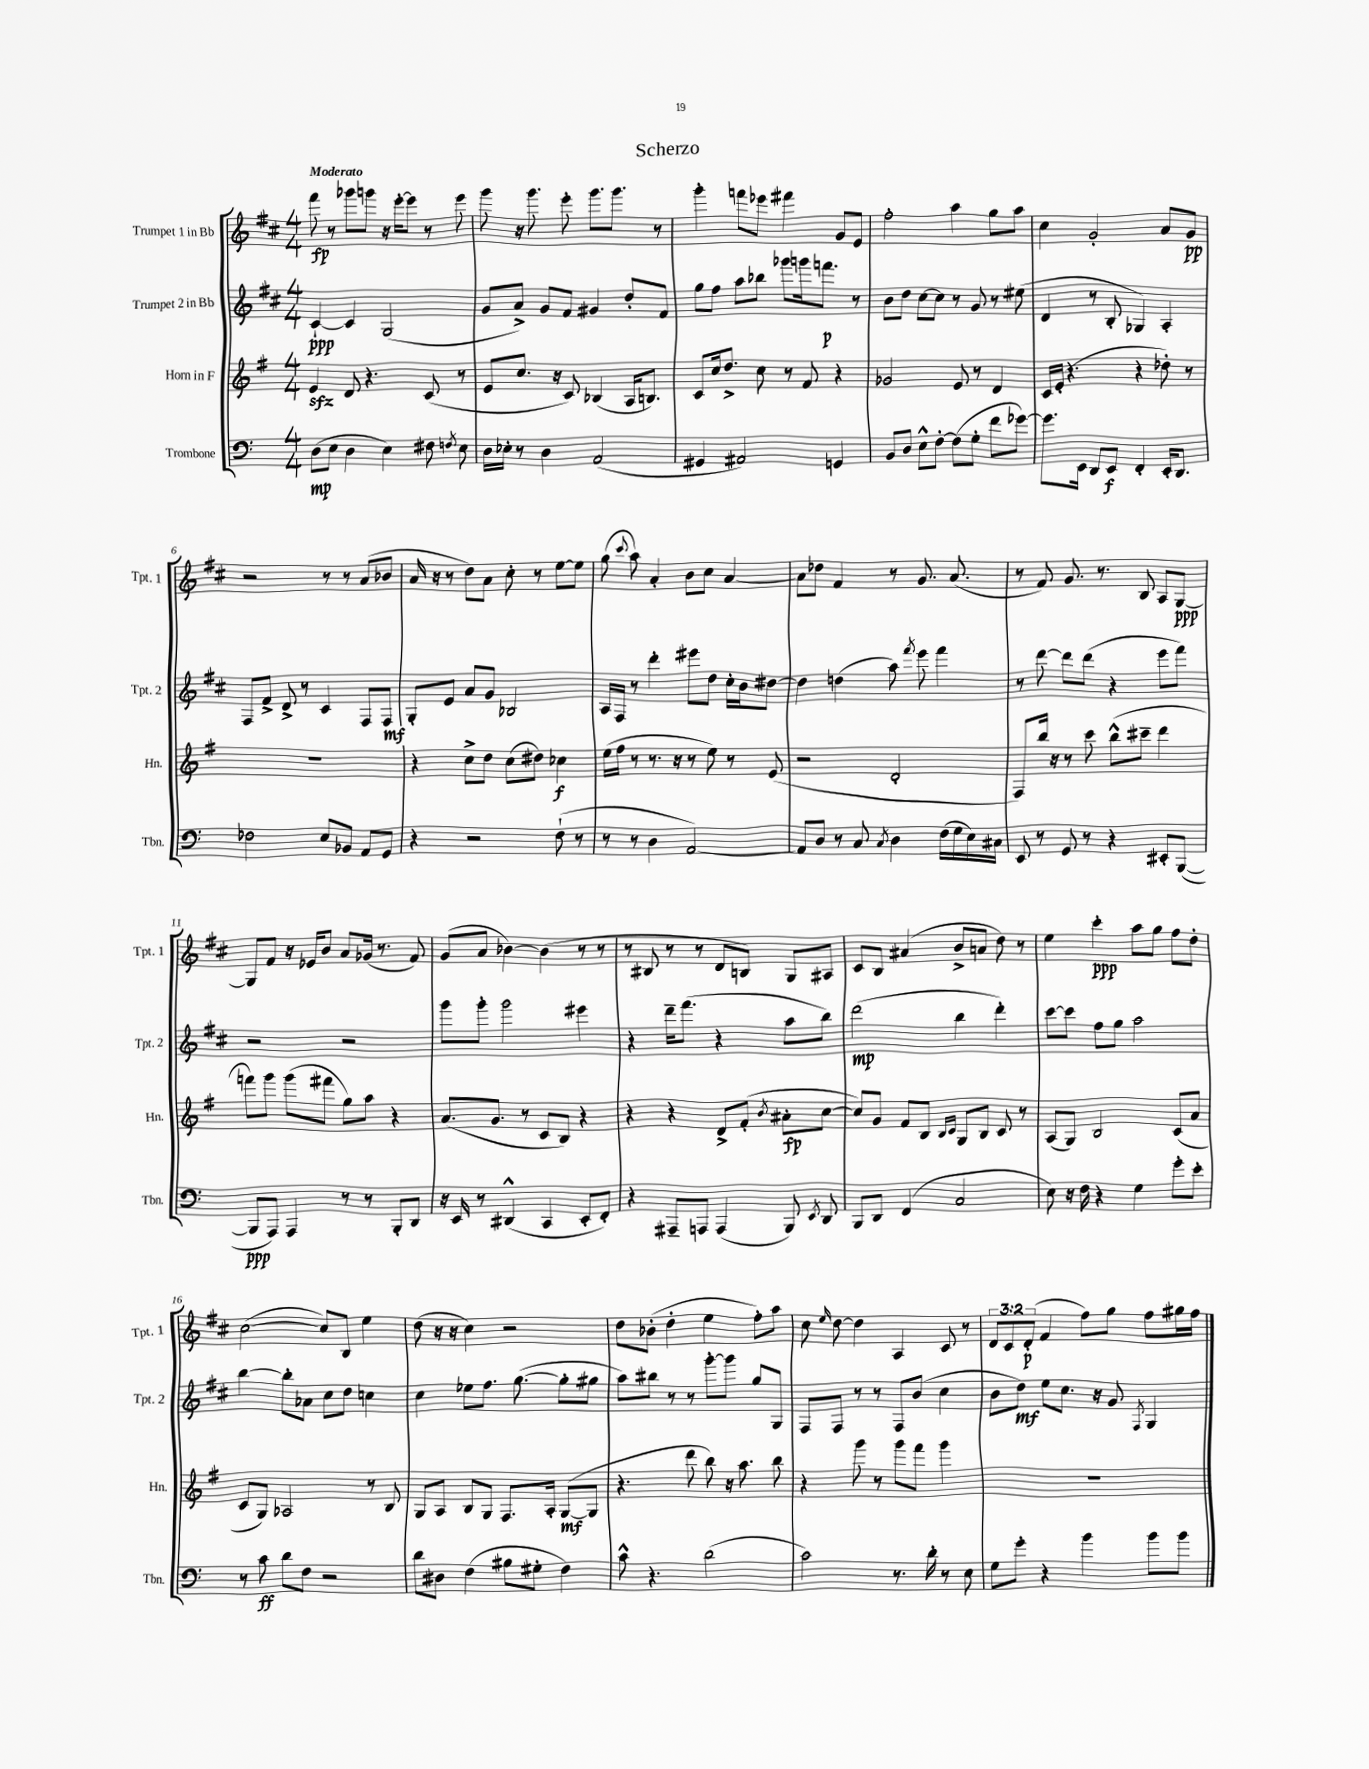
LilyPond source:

\header { title = "Scherzo" }
<<
\new StaffGroup <<
\new Staff = "s0" \with { instrumentName = "Trumpet 1 in Bb" shortInstrumentName = "Tpt. 1" } {
    \clef treble \key d \major \numericTimeSignature \time 4/4 \override Staff.TupletNumber.text = #tuplet-number::calc-fraction-text \tempo "Moderato"
    \autoBeamOff fis'''8\fp r8 ges'''8[ g'''8] r16 e'''16[~-. e'''8] r8 e'''8 |
    g'''8 r16 g'''8. e'''8-. g'''8.[ g'''8.] r8 |
    g'''4-. f'''8[ ees'''8] fis'''4 g'8[ e'8] |
    fis''2-. a''4 g''8[ a''8] |
    cis''4 g'2-. a'8[ g'8]\pp |
    r2 r8 r8 a'8[( bes'8] |
    a'16 r16 r8 d''8[) a'8] cis''8-. r8 e''8[~ e''8] |
    g''8( \appoggiatura { cis'''8 } a''8) a'4-. b'8[ cis''8] a'4~ |
    a'8[ des''8] fis'4 r8 g'8. a'8.( |
    r8 fis'8) g'8. r8. b8 a8[ g8]~\ppp |
    g8[ fis'8] r16 ees'16[ b'8] a'8[ ges'16]( r8. fis'8) |
    g'8[( a'8] bes'4~) bes'4( r8 r8 |
    r8 bis8 r8 r8 d'8[ b8]) g8[ ais8] |
    cis'8[ b8] ais'4( b'8[-> a'8] d''8) r8 |
    e''4 cis'''4-.\ppp a''8[ g''8] fis''8[ d''8]-. |
    cis''2~( cis''8[) b8] e''4 |
    d''8( r16 r16 cis''4) r2 |
    d''8[ bes'8]-.( d''4-. e''4 fis''8[-.) a''8] |
    cis''8 \grace { e''16 } d''8~ d''4 a4 cis'8 r8 |
    \tuplet 3/2 { d'8[ cis'8 d'8]-.\p( } fis'4 fis''8[) g''8] fis''8[ gis''16 fis''16] \bar "|." |
}
\new Staff = "s1" \with { instrumentName = "Trumpet 2 in Bb" shortInstrumentName = "Tpt. 2" } {
    \clef treble \key d \major \numericTimeSignature \time 4/4
    \autoBeamOff cis'4~-!\ppp cis'4 g2( |
    g'8[ a'8]->) g'8[ fis'8] gis'4 d''8[-. fis'8] |
    g''8[ fis''8] a''8[ bes''8] ges'''8[ g'''16 f'''8.]\p r8 |
    b'8[ d''8] cis''8[~ cis''8] r8 g'8 r8 eis''8( |
    d'4 r8 b8-. ges4) a4-. |
    fis8[ fis'8]-> d'8-> r8 cis'4 fis8[ fis8]\mf |
    g8[-. e'8] a'8[ g'8] bes2 |
    a16[ fis16] r8 d'''4-. eis'''8[ d''8] cis''16[-. b'16 dis''8]~ |
    dis''4 d''4( a''8) \acciaccatura { fis'''8 } e'''8 fis'''4 |
    r8 d'''8~ d'''8[ d'''8]( r4 e'''8[ fis'''8]) |
    r2 r2 |
    g'''8[ g'''8]-. g'''2 eis'''4 |
    r4 d'''16[-- fis'''8.]( r4 a''8[ b''8]) |
    d'''2\mp( b''4 d'''4-.) |
    cis'''8[~ cis'''8] fis''8[ g''8] a''2 |
    b''4~ b''8[-. aes'8] cis''8[ d''8] c''4 |
    cis''4 ees''8[ fis''8.] g''8.~( g''8[-. gis''8] |
    a''8[) bis''8] r8 r8 g'''8[~-. g'''8] g''8[ g8] |
    fis8[ fis8] r8 r8 fis8[ b'8]( cis''4 |
    b'8[ d''8]\mf) e''8[ cis''8.] r16 g'8 \acciaccatura { fis8 } g4 \bar "|." |
}
\new Staff = "s2" \with { instrumentName = "Horn in F" shortInstrumentName = "Hn." } {
    \clef treble \key g \major \numericTimeSignature \time 4/4
    \autoBeamOff e'4\sfz d'8 r4. c'8( r8 |
    e'8[ c''8.] r16 c'8) bes4( a16[ b8.]) |
    c'8[ c''16 d''8.]-> c''8 r8 fis'8 r4 |
    ges'2 e'8 r8 d'4 |
    c'16[ e'16]-.( r4. r4 des''8-.) r8 |
    R1 |
    r4 c''8[-> d''8] c''8[( dis''8]) ces''4\f |
    e''16[( fis''16] r8 r8. r16 r8 e''8) r8 e'8( |
    r2 d'2-. |
    fis8[) b''16] r16 r8 c'''8 b''8[-^( cis'''8]-- d'''4 |
    f'''8[) g'''8] g'''8[( fis'''8] g''8[) a''8] r4 |
    a'8.[( g'8.] r8 c'8[ b8]) r4 |
    r4 r4 d'8[-> fis'8]-.( \acciaccatura { b'8 } ais'8[-.\fp c''8]~ |
    c''8[) g'8] fis'8[ b8] \grace { b16[ c'16] } g8[ b8] c'8 r8 |
    a8[( g8]) b2 c'8[( a'8] |
    c'8[ g8]) aes2 r8 b8 |
    g8[ a8] b8[ g8] fis8.[ a16]-. g8[~\mf( g8] |
    r4. d'''8 b''8) r16 a''8. b''8 |
    r4 g'''8 r8 g'''8[ fis'''8] g'''4 |
    R1 \bar "|." |
}
\new Staff = "s3" \with { instrumentName = "Trombone" shortInstrumentName = "Tbn." } {
    \clef bass \key c \major \numericTimeSignature \time 4/4
    \autoBeamOff d8[\mp( e8] d4 e4) fis8 \acciaccatura { f8 } e8 |
    d16[ ees16]-. r8 d4 a,2( |
    gis,4 ais,2) g,4 |
    b,8[ d8] e8[-^ f8]~-. f8[( g8]-. f'8[ ges'8]~) |
    ges'8.[ e,16] d,8[ e,8]\f f,4-. e,16[-. d,8.] |
    fes2 e8[ bes,8] a,8[ g,8] |
    r4 r2 f8-!( r8 |
    r8 r8 d4 a,2~) |
    a,8[ d8] r8 c8 \acciaccatura { c8 } d4 f16[( g16 e16) cis16] |
    e,8 r8 g,8 r8 r4 eis,8[-. b,,8]~( |
    b,,8[\ppp a,,8]) a,,4 r8 r8 b,,8[-. d,8] |
    r16 e,16 r8 dis,4-^( c,4 e,8[-. f,8]-.) |
    r4 ais,,8[-- a,,8] a,,4( b,,8) \acciaccatura { e,8 } d,8 |
    b,,8[ d,8] f,4( c2 |
    e8) r16 f16 r4 g4 g'8[-. e'8]-. |
    r8 c'8\ff d'8[ f8] r2 |
    d'8[ dis8] f4( bis8[ gis8]-. f4) |
    c'8-^ r4. d'2( |
    c'2) r8. d'16-. r8 e8 |
    g8[ g'8]-. r4 b'4 b'8[ b'8] \bar "|." |
}
>>
>>
